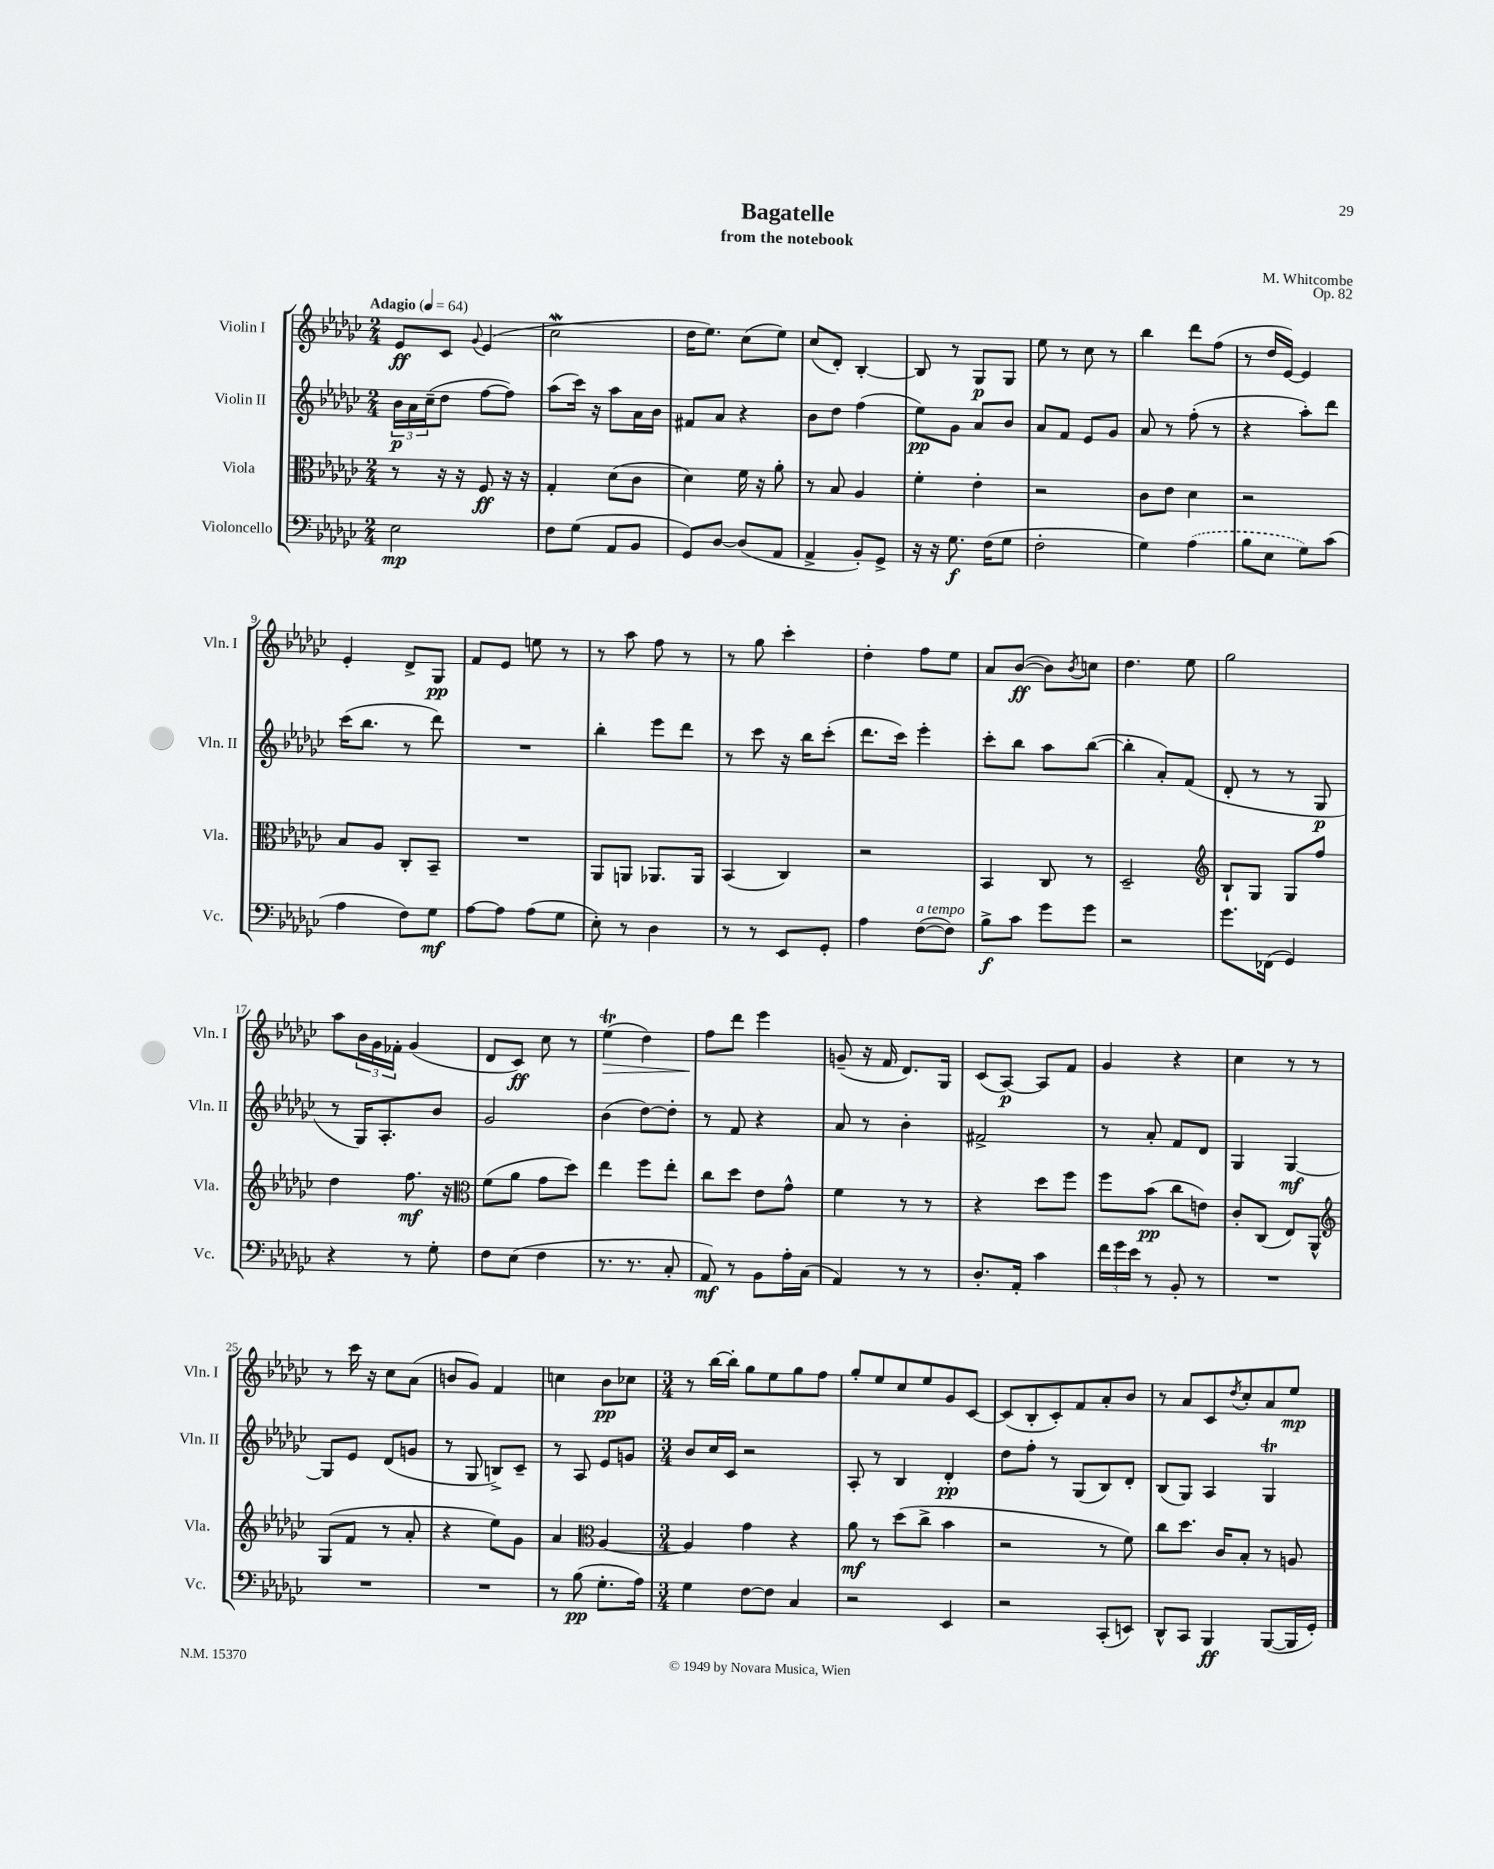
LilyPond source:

\header { title = "Bagatelle" composer = "M. Whitcombe" subtitle = "from the notebook" opus = "Op. 82" }
<<
\new StaffGroup <<
\new Staff = "s0" \with { instrumentName = "Violin I" shortInstrumentName = "Vln. I" } {
    \clef treble \key ges \major \numericTimeSignature \time 2/4 \tempo "Adagio" 4 = 64
    ees'8\ff ces'8 \appoggiatura { ges'8 } ees'4( |
    ces''2\mordent |
    des''16 ees''8.) ces''8( ees''8) |
    ces''8( des'8-.) bes4~-. |
    bes8 r8 ges8\p ges8 |
    ees''8 r8 ces''8 r8 |
    bes''4 des'''8 f''8( |
    r8 des''16 ees'16~) ees'4 |
    ees'4-. des'8-> ges8\pp |
    f'8 ees'8 e''8 r8 |
    r8 aes''8 f''8 r8 |
    r8 ges''8 ces'''4-. |
    des''4-. f''8 ees''8 |
    aes'8 bes'8~\ff( bes'8) \acciaccatura { bes'8 } c''8 |
    des''4. ees''8 |
    ges''2 |
    aes''8 \tuplet 3/2 { bes'16 ges'16 fes'16-. } ges'4( |
    des'8 ces'8\ff) ces''8 r8 |
    ees''4\trill\>( des''4) |
    f''8\! des'''8 ees'''4 |
    g'8--( r16 f'16 des'8.) ges16 |
    ces'8( aes8~\p) aes8 f'8 |
    ges'4 r4 |
    ces''4 r8 r8 |
    r8 ces'''16 r16 ces''8 aes'8( |
    b'8 ges'8) f'4 |
    c''4 bes'8\pp ces''8 |
    \numericTimeSignature \time 3/4 r8 bes''16~ bes''16-. ges''8 ees''8 ges''8 f''8 |
    ges''8-. ees''8 ces''8 ees''8 ges'8 ces'8~ |
    ces'8( bes8-. ces'8-.) f'8 aes'8-. bes'8 |
    r8 aes'8 ces'8 \acciaccatura { des''8 } ces''8-. aes'8 ees''8\mp \bar "|." |
}
\new Staff = "s1" \with { instrumentName = "Violin II" shortInstrumentName = "Vln. II" } {
    \clef treble \key ges \major \numericTimeSignature \time 2/4
    \tuplet 3/2 { bes'16\p aes'16 ces''16--( } des''8 f''8~ f''8) |
    aes''8( ces'''16) r16 aes''8 aes'16 bes'16 |
    fis'8 aes'8 r4 |
    bes'8 des''8 f''4( |
    ees''8\pp) ges'8 aes'8 bes'8 |
    aes'8 f'8 ees'8 ges'8 |
    aes'8 r8 f''8-.( r8 |
    r4 aes''8-.) des'''8 |
    ces'''16( bes''8. r8 des'''8) |
    R2 |
    bes''4-. ees'''8 des'''8 |
    r8 ces'''8 r16 bes''16 ces'''8-.( |
    des'''8. ces'''16) ees'''4-. |
    ces'''8-. bes''8 aes''8 bes''8~( |
    bes''4-. aes'8-.) f'8( |
    des'8-. r8 r8 ges8\p |
    r8 ges16) aes8.-. bes'8 |
    ges'2 |
    bes'4( des''8~) des''8-. |
    r8 f'8 r4 |
    aes'8 r8 bes'4-. |
    fis'2-> |
    r8 aes'8-. f'8 des'8 |
    ges4 ges4~\mf |
    ges8 ees'8 des'8( g'8 |
    r8 ges8 b8->) ces'8-- |
    r8 aes8 ees'8 g'8 |
    \numericTimeSignature \time 3/4 bes'8 ces''16 ces'16 r2 |
    aes8-. r8 bes4 des'4-.\pp |
    des''8 f''8-. r8 ges8( bes8) des'8-. |
    bes8( ges8) aes4 ges4\trill \bar "|." |
}
\new Staff = "s2" \with { instrumentName = "Viola" shortInstrumentName = "Vla." } {
    \clef alto \key ges \major \numericTimeSignature \time 2/4
    r8 r16 r16 f8\ff r16 r16 |
    ges4-. des'8( ces'8 |
    des'4) f'16 r16 aes'8-. |
    r8 bes8 aes4 |
    f'4-. ees'4-. |
    r2 |
    ces'8 ees'8 des'4 |
    r2 |
    bes8 aes8 ces8-. bes,8-- |
    R2 |
    aes,8 a,8 aes,8. aes,16 |
    bes,4( ces4) |
    r2 |
    bes,4 ces8 r8 |
    des2-- |
    \clef treble bes8-! ges8 ges8 f''8 |
    des''4 f''8.\mf r16 |
    \clef alto f'8( aes'8 ges'8 des''8) |
    ees''4 f''8 ees''8-. |
    ces''8 des''8 ees'8 ges'8-^ |
    f'4 r8 r8 |
    r4 des''8 f''8 |
    f''8 bes'8\pp( ces''8 e'8) |
    ces'8-. ces8( ees8) aes,8-^ |
    \clef treble ges8( f'8 r8 aes'8-. |
    r4 ees''8) ges'8 |
    aes'4 \clef alto aes4~ |
    \numericTimeSignature \time 3/4 aes4 ges'4 r4 |
    aes'8\mf r8 des''8( ces''8-> bes'4 |
    r2 r8 f'8) |
    ces''8 des''8. ces'16 bes8-. r8 a8 \bar "|." |
}
\new Staff = "s3" \with { instrumentName = "Violoncello" shortInstrumentName = "Vc." } {
    \clef bass \key ges \major \numericTimeSignature \time 2/4
    ees2\mp |
    f8 ges8( aes,8 bes,8 |
    ges,8) des8~ des8( aes,8 |
    aes,4-> bes,8-.) ges,8-> |
    r16 r16 ges8.\f f16( ges8 |
    f2-. |
    ges4) \once \slurDashed aes4( |
    bes8 ees8 ges8) ces'8( |
    aes4 f8) ges8\mf |
    aes8~ aes8 aes8( ges8 |
    ees8-.) r8 des4 |
    r8 r8 ees,8 ges,8-. |
    aes4 f8~^\markup { \italic "a tempo" }( f8) |
    bes8->\f ces'8 ges'8 ges'8 |
    r2 |
    ges'8. fes,16( ges,4) |
    r4 r8 ges8-. |
    f8 ees8( f4 |
    r8. r8. ces8-. |
    aes,8\mf) r8 bes,8 aes16-. ces16( |
    aes,4) r8 r8 |
    des8.-. aes,16-. ces'4 |
    \tuplet 3/2 { f'16 ges'16 ees'16 } r8 bes,8-. r8 |
    R2 |
    R2 |
    R2 |
    r8 bes8\pp( ges8.-. aes16) |
    \numericTimeSignature \time 3/4 ges4 f8~ f8 ces4 |
    r2 ees,4 |
    r2 ces,8-.( e,8) |
    des,8-^ ces,8 bes,,4\ff bes,,8~( bes,,16 ges,16-.) \bar "|." |
}
>>
>>
